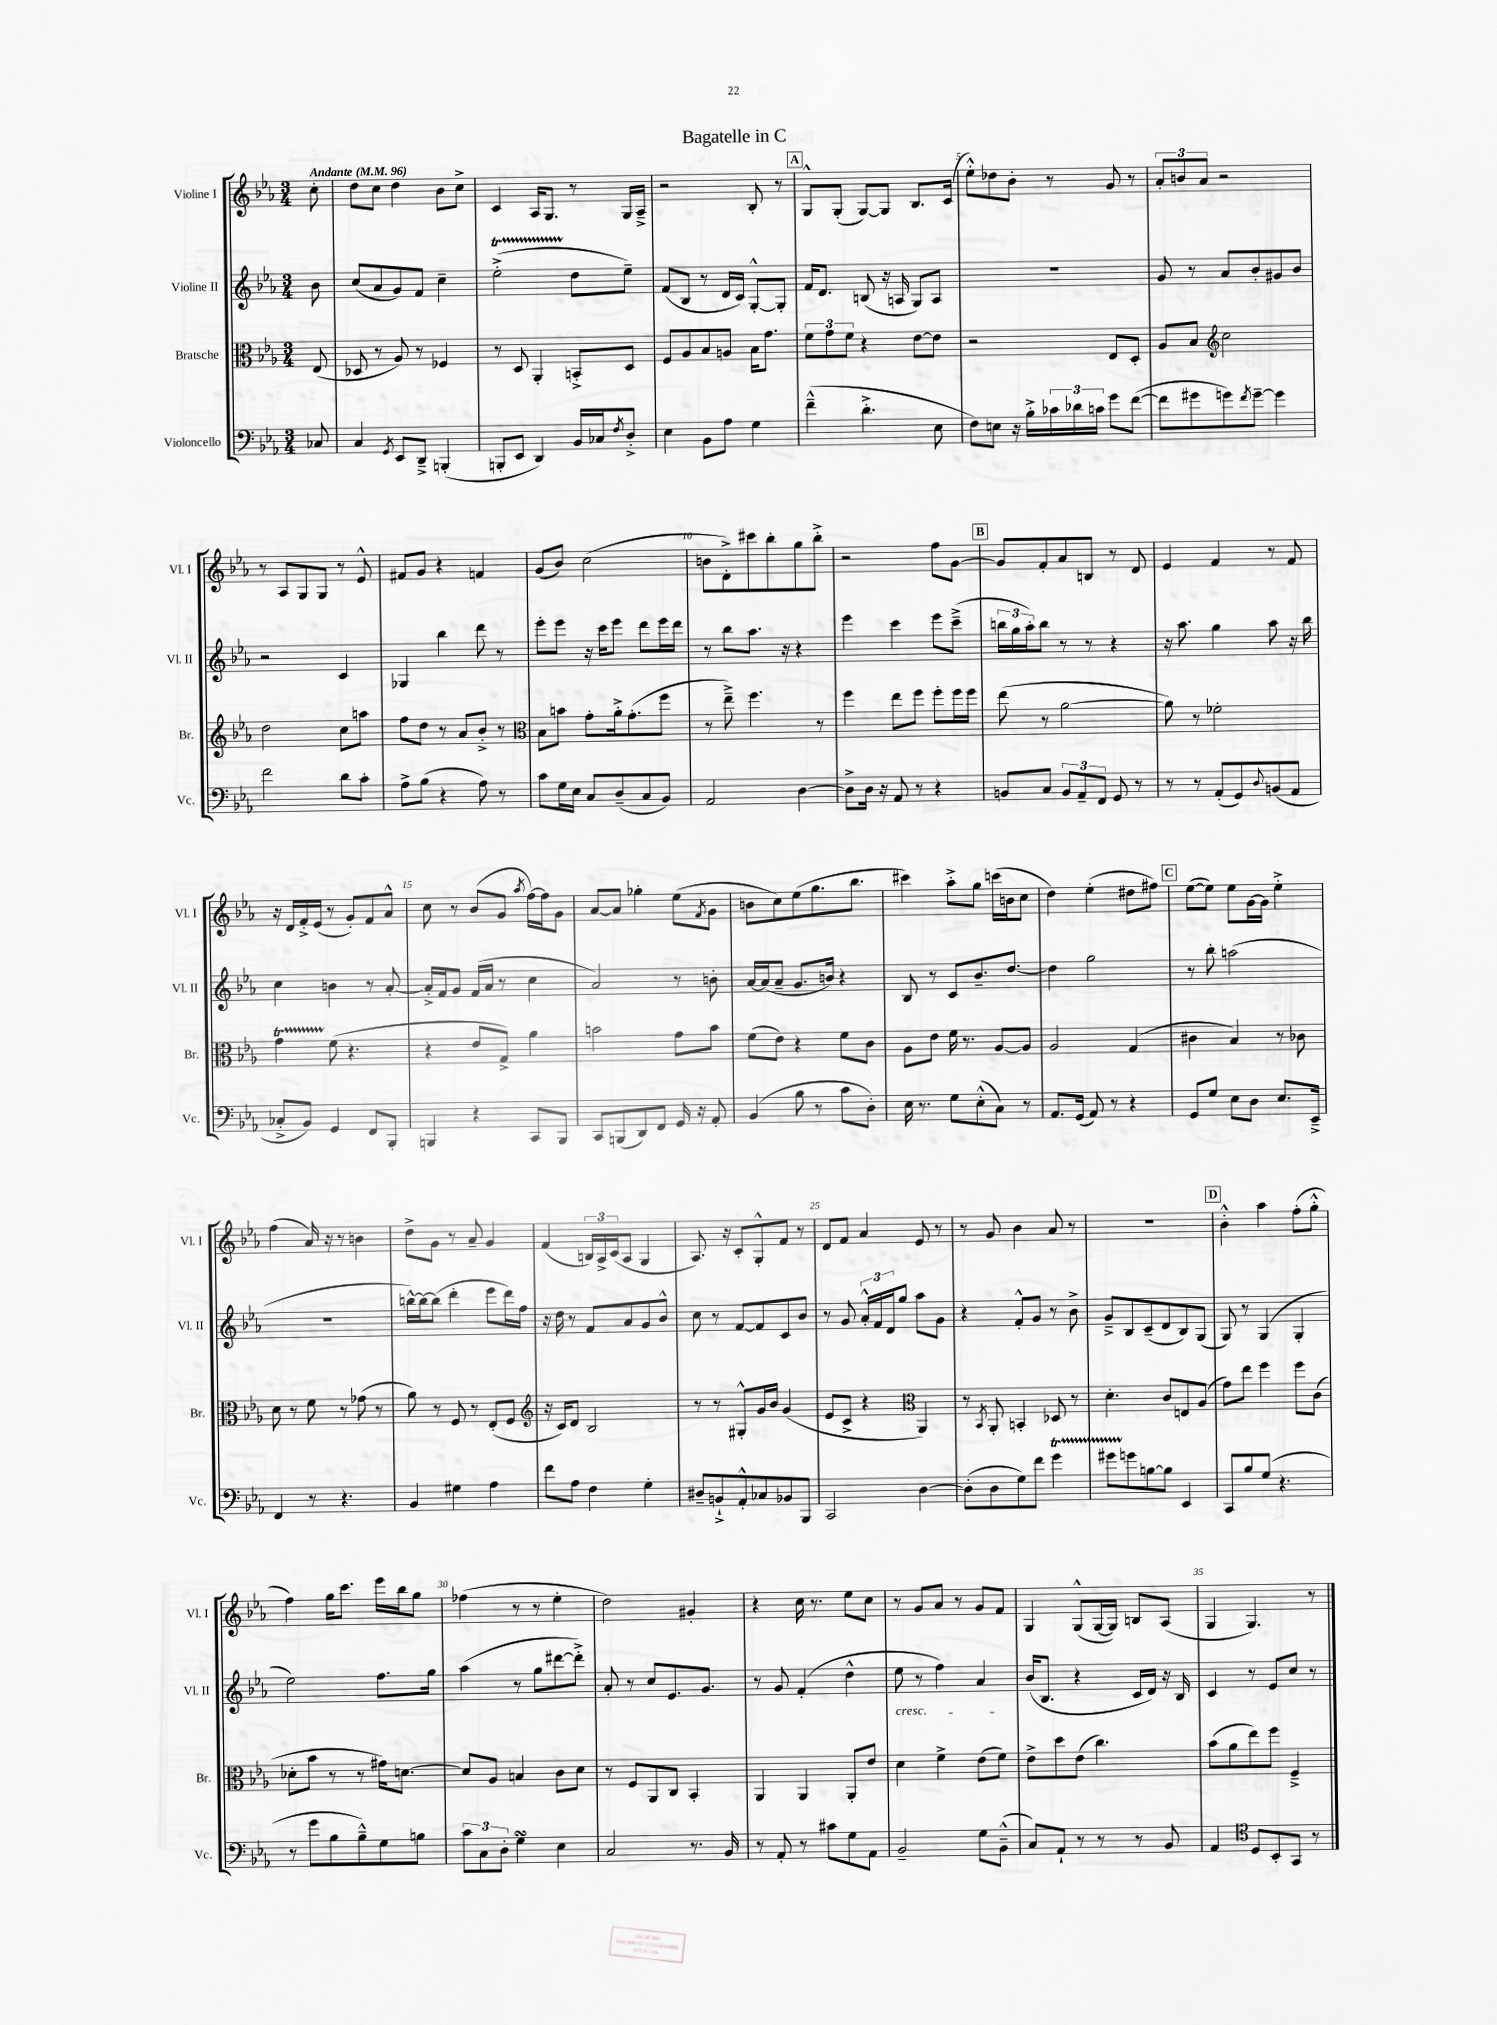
\header { title = "Bagatelle in C" }
<<
\new StaffGroup <<
\new Staff = "s0" \with { instrumentName = "Violine I" shortInstrumentName = "Vl. I" } {
    \clef treble \key ees \major \numericTimeSignature \time 3/4 \partial 8 \tempo "Andante" 4 = 96
    c''8-. |
    d''8 c''8 d''4 bes'8 c''8-> |
    c'4 aes16 g8. r8 g16 aes16---> |
    r2 bes8-. r8 |
    \mark \markup { \box "A" } g8-^ g8-.( g8~) g8 bes8. c'16( |
    ees''8-.-^) des''8 bes'8-. r8 g'8 r8 |
    \tuplet 3/2 { aes'8-. b'8 aes'8 } r2 |
    r8 aes8 g8 g8 r8 ees'8-^ |
    fis'8 g'8 r4 f'4 |
    g'8( bes'8) c''2( |
    b'8 d'8-.->) cis'''8 bes''8-. g''8 bes''8-.-> |
    r2 f''8 g'8~ |
    \mark \markup { \box "B" } g'8 f'8-. aes'8 b8 r8 d'8 |
    ees'4 f'4 r8 f'8 |
    r16 d'16 f'16-.-> ees'16( r8 g'8-.) f'8 aes'8-^ |
    c''8 r8 bes'8( g'8 \acciaccatura { aes''8 } f''16~) f''16 g'8 |
    aes'8~ aes'8 ges''4-. ees''8( \acciaccatura { f'8 } g'8 |
    b'8 c''8) ees''8( g''8. bes''8. |
    cis'''4) aes''8-.-> g''8 c'''16( b'16 c''8 |
    d''4) ees''4-.( dis''8 fis''8) |
    \mark \markup { \box "C" } ees''8~( ees''8) ees''8 g'16~ g'16 ees''4-.-> |
    f''4( aes'16) r16 r8 b'4 |
    d''8-> g'8 r8 aes'8-- g'4 |
    f'4( \tuplet 3/2 { b16) aes16-> c'16( } aes8 g4 |
    aes8.) r16 c'8-. g8-.-^ f'8 r8 |
    d'8 f'8 aes'4 ees'8 r8 |
    r8 g'8 bes'4 aes'8 r8 |
    R2. |
    \mark \markup { \box "D" } bes'4-.-^ aes''4 f''8-.( g''8-.-^ |
    f''4) g''16 c'''8. ees'''16 bes''16 g''8 |
    fes''4( r8 r8 ees''4-. |
    d''2) gis'4-. |
    r4 c''16 r8. ees''8 c''8 |
    r8 g'8 aes'8 r8 g'8 f'8 |
    g4 g8-^( g16~ g16) b8 aes8( |
    g4 g4.) r8 \bar "|." |
}
\new Staff = "s1" \with { instrumentName = "Violine II" shortInstrumentName = "Vl. II" } {
    \clef treble \key ees \major \numericTimeSignature \time 3/4 \partial 8
    bes'8 |
    c''8( aes'8 g'8) f'8 c''4-- |
    ees''2-.->\startTrillSpan( d''8\stopTrillSpan ees''8--) |
    f'8( bes8 r8 d'16 c'16) g8~-.-^ g8-. |
    \mark \markup { \box "A" } f'16 d'8. b8( r16 a16 g8) a8 |
    R2. |
    g'8 r8 aes'8 bes'8-. gis'8 bes'8 |
    r2 c'4 |
    ges4 bes''4 d'''8 r8 |
    ees'''8-. ees'''8 r16 c'''16 ees'''8 d'''8 ees'''16 d'''16 |
    r8 bes''8 aes''8. r16 r4 |
    ees'''4 c'''4 ees'''8 c'''8--->( |
    \mark \markup { \box "B" } \tuplet 3/2 { b''16 g''16 aes''16-.) } b''8 r8 r8 r4 |
    r16 aes''8. g''4 aes''8 r16 bes''16 |
    c''4 b'4 r8 aes'8~-. |
    aes'16-.-> f'16 g'8 f'16( aes'16 r8 c''4 |
    aes'2) r8 b'8-. |
    aes'16~ aes'16( aes'8-- g'8. b'16) r4 |
    bes8 r8 c'8 bes'8.-- d''8.~ |
    d''4 g''2 |
    \mark \markup { \box "C" } r8 bes''8-. a''2( |
    R2. |
    b''16~-^) b''16~ b''8( d'''4-. ees'''8 d'''16) f''16 |
    r16 d''16 r8 f'8 aes'8 g'8 bes'8-^ |
    c''8 r8 f'8~ f'8 c'8 bes'8 |
    r8 g'8 \tuplet 3/2 { aes'16-.-^ f'16 d'16 } g''8 aes''8 g'8 |
    r4 f'8-.-^ g'8 r8 bes'8-> |
    g'8---> bes8 c'8--( d'8 bes8) g8( |
    \mark \markup { \box "D" } g8) r8 g4( g4-. |
    ees''2) f''8. g''16 |
    aes''4( r8 g''8 dis'''8~ dis'''8-.->) |
    aes'8-. r8 c''8 ees'8. g'8. |
    r8 g'8 f'4-.( d''4-^ |
    ees''8\cresc r8 f''4) aes'4\! |
    bes'16( bes8. r4 c'16 d'16) r16 bes16 |
    c'4 r8 ees'8 c''8 r8 \bar "|." |
}
\new Staff = "s2" \with { instrumentName = "Bratsche" shortInstrumentName = "Br." } {
    \clef alto \key ees \major \numericTimeSignature \time 3/4 \partial 8
    ees8( |
    des8 r8 aes8) r8 fes4 |
    r8 d8 aes,4-. b,8-.-> d8 |
    f8 aes8 bes8 a8 bes16 g'8. |
    \mark \markup { \box "A" } \tuplet 3/2 { f'8 g'8 f'8 } r4 ees'8~ ees'8 |
    r2 ees8 d8-. |
    aes8 bes8 \clef treble c''2 |
    d''2 c''8 a''8 |
    f''8 d''8 r8 aes'8 bes'8-.-> r8 |
    \clef alto bes8 b'8 g'8-. aes'16-.-> g'8.-.( f''8 |
    r8 ees''8--->) f''4. r8 |
    f''4 ees''8 f''8 f''8-. f''16 f''16 |
    \mark \markup { \box "B" } ees''8( r8 aes'2~ |
    aes'8) r8 fes'2-. |
    g'4\startTrillSpan f'8\stopTrillSpan( r4. |
    r4 ees'8 g8->) aes'4 |
    b'2 g'8 b'8 |
    f'8( ees'8) r4 f'8 c'8 |
    aes8 ees'8 f'16 r8. aes8~ aes8 |
    aes2 g4( |
    \mark \markup { \box "C" } cis'4 bes4) r8 ces'8 |
    d'8 r8 f'8 r8 ges'8( r8 |
    aes'8) r8 f8 r8 ees8-.( f8 |
    \clef treble r16 c'16) d'8 bes2 |
    r8 r8 gis8-.-^ g'16 bes'16 g'4( |
    ees'8 c'8-> r4 \clef alto aes,4) |
    r8 \acciaccatura { bes,8 } aes,8-. b,4-. des8 r8 |
    d'4.-. c'8 e8 aes8( |
    \mark \markup { \box "D" } g'8) ees''8 f''4 f''8 c'8( |
    des'8-. bes'8 r8 r8 gis'16) d'8.~ |
    d'8 aes8 b4 c'8 d'8 |
    r8 f8 aes,8 c8 bes,4-. |
    aes,4 aes,4 aes,8-. ees'8 |
    d'4 f'4-> ees'8( f'8) |
    ees'8-> d''8 ees'8( c''4.) |
    bes'8( aes'8 ees''8) f''8 f4---> \bar "|." |
}
\new Staff = "s3" \with { instrumentName = "Violoncello" shortInstrumentName = "Vc." } {
    \clef bass \key ees \major \numericTimeSignature \time 3/4 \partial 8
    ces8 |
    c4 \acciaccatura { g,8 } ees,8 d,8---> b,,4-.( |
    b,,8-. ees,8 d,4) bes,16 ces16 \acciaccatura { f8 } d8-.-> |
    ees4 bes,8 aes8 g4 |
    \mark \markup { \box "A" } f'4---^( d'4.-.-> ees8 |
    f8) e8 r16 bes16-.-> \tuplet 3/2 { ces'16 des'16 c'16 } g'8 f'8~( |
    f'8 gis'8 g'8) \acciaccatura { f'8 } g'8~-- g'4 |
    f'2 d'8 c'8-. |
    aes8-> bes8( r4 aes8) r8 |
    c'8 g16 ees16 c8 d8--( c8 bes,8) |
    aes,2 d4~ |
    d8-> d16 r16 aes,8 r8 r4 |
    \mark \markup { \box "B" } b,8 c8 \tuplet 3/2 { b,8 aes,8-- f,8 } g,8 r8 |
    r8 r8 aes,8-.( g,8) \appoggiatura { d8 } b,8( aes,8 |
    ces8-.-> bes,8) g,4 f,8 bes,,8-. |
    b,,4 r4 c,8 b,,8 |
    c,8 b,,8( d,8) f,8 g,16 r16 aes,8-. |
    bes,4( bes8 r8 c'8 d8-.) |
    ees16 r8. g8 ees8-.-^( c8) r8 |
    aes,8. g,16( aes,8) r8 r4 |
    \mark \markup { \box "C" } g,8 g8 ees8 d8 ees8. ees,16---> |
    f,4 r8 r4. |
    bes,4 gis4 aes4 |
    f'8 aes8 f4 g4-. |
    dis8-- b,8-!-> aes,8-.-^ ces8 bes,8 bes,,8 |
    c,2 d4~ |
    d8-.( d8 g8) f'8 g'4\startTrillSpan |
    gis'8 g'8\stopTrillSpan b8~ b8 ees,4 |
    \mark \markup { \box "D" } c,8 bes8 g8( r4. |
    r8 g'8 bes8 bes8---^) g8 b8 |
    \tuplet 3/2 { c'8 c8 d8-. } g4\turn ees4 |
    c2 r8. bes,16 |
    r8 aes,8-. r8 cis'8 g8 aes,8 |
    bes,2-- g8 bes,8---^( |
    c8) aes,8-! r8 r8 r8 bes,8 |
    aes,4 \clef tenor d8 bes,8-. g,8 r8 \bar "|." |
}
>>
>>
\layout { \context { \Score \override BarNumber.break-visibility = ##(#f #t #t) barNumberVisibility = #(every-nth-bar-number-visible 5) } }
